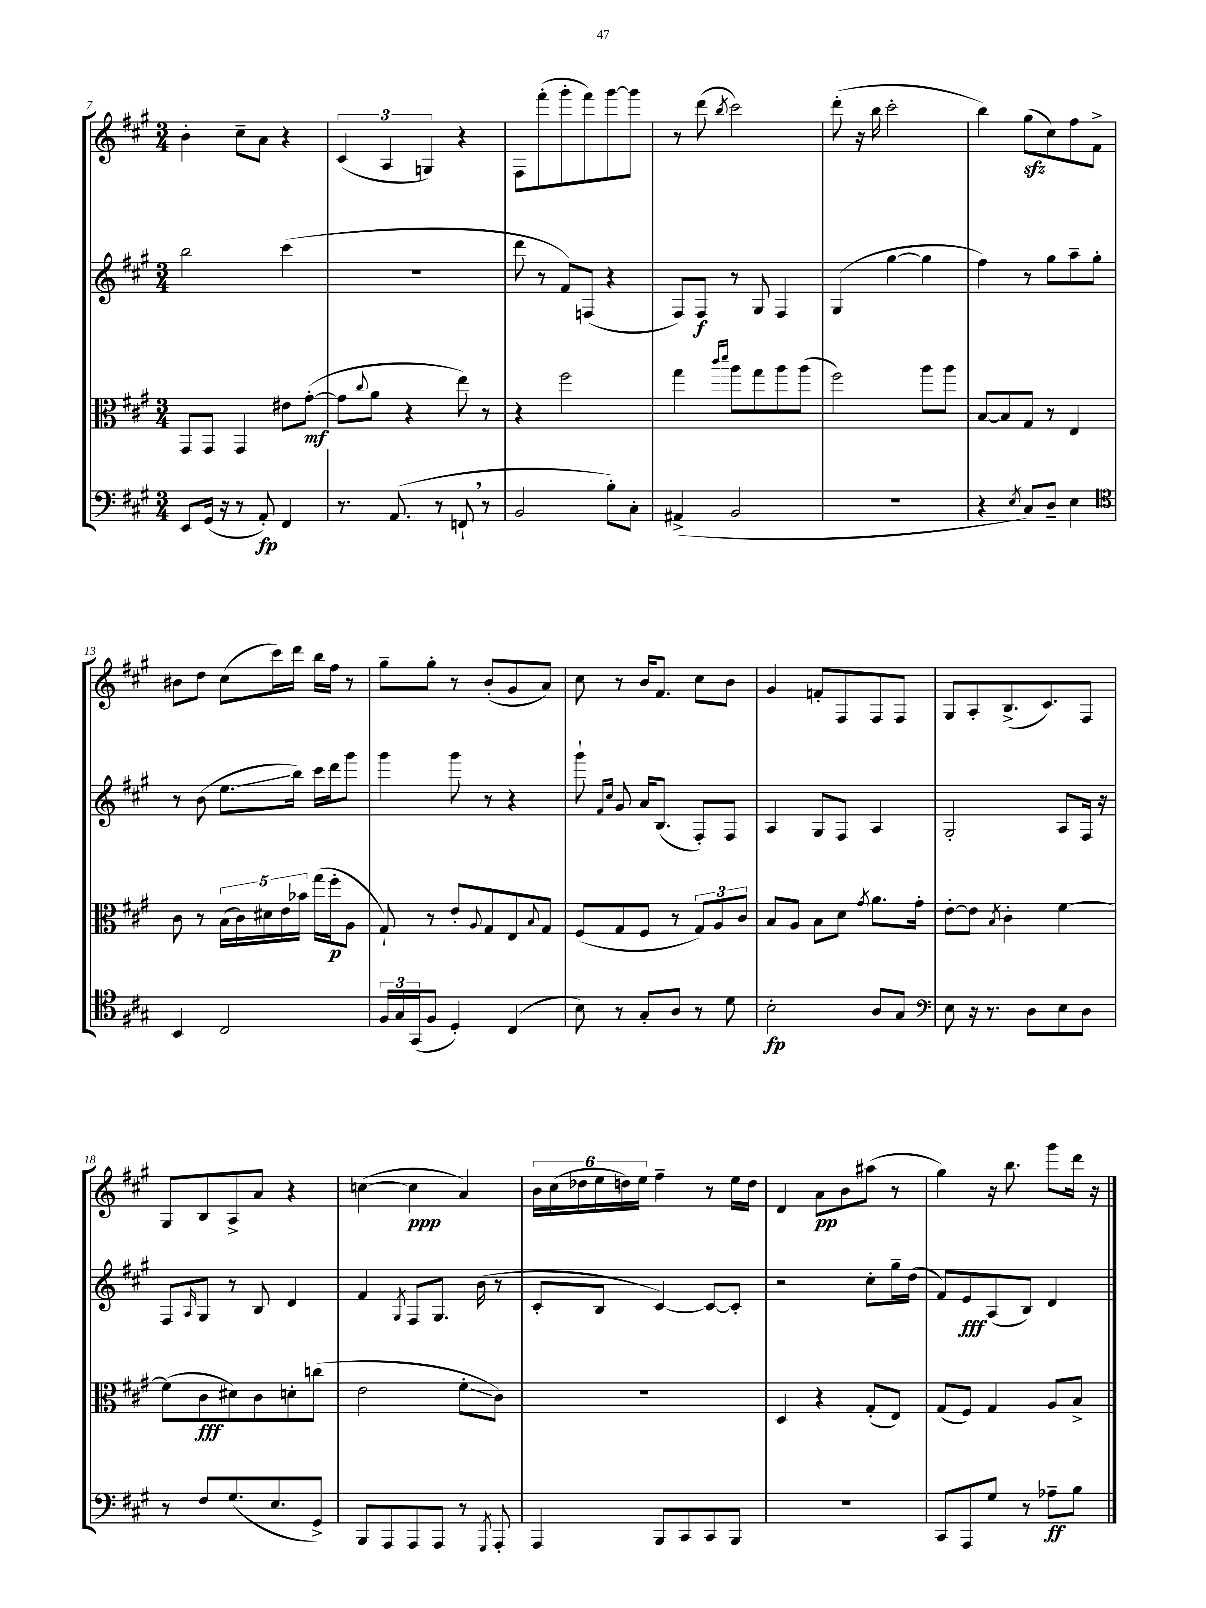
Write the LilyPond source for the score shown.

<<
\new StaffGroup <<
\new Staff = "s0" {
    \clef treble \key a \major \numericTimeSignature \time 3/4
    b'4-. cis''8-- a'8 r4 |
    \tuplet 3/2 { cis'4( a4 g4) } r4 |
    fis8 fis'''8-.( gis'''8-. fis'''8) gis'''8~ gis'''8 |
    r8 d'''8( \acciaccatura { b''8 } cis'''2) |
    d'''8-.( r16 b''16 cis'''2-. |
    b''4) gis''8\sfz( cis''8) fis''8 fis'8-> |
    bis'8 d''8 cis''8( cis'''16) d'''16 b''16 fis''16 r8 |
    gis''8-- gis''8-. r8 b'8-.( gis'8 a'8) |
    cis''8 r8 b'16 fis'8. cis''8 b'8 |
    gis'4 f'8-. fis8 fis8 fis8 |
    gis8 a8-. b8.->( cis'8.) fis8 |
    gis8 b8 a8-> a'8 r4 |
    c''4~( c''4\ppp a'4) |
    \tuplet 6/4 { b'16 cis''16( des''16 e''16 d''16) e''16 } fis''4-- r8 e''16 d''16 |
    d'4 a'8\pp b'8 ais''8( r8 |
    gis''4) r16 b''8. gis'''8 d'''16 r16 \bar "|." |
}
\new Staff = "s1" {
    \clef treble \key a \major \numericTimeSignature \time 3/4
    b''2 cis'''4( |
    R2. |
    d'''8 r8 fis'8) f8( r4 |
    fis8) fis8\f r8 gis8 fis4 |
    gis4( gis''4~ gis''4 |
    fis''4) r8 gis''8 a''8-- gis''8-. |
    r8 b'8( e''8.\glissando b''16) cis'''16 d'''16 gis'''8 |
    gis'''4 gis'''8 r8 r4 |
    gis'''8-! \grace { fis'16 cis''16 } gis'8 a'16 b8.( fis8-.) fis8 |
    a4 gis8 fis8 a4 |
    gis2-. a8 fis16 r16 |
    fis8 \grace { a16 } gis8 r8 b8 d'4 |
    fis'4 \acciaccatura { gis8 } fis8 gis8. b'16( r8 |
    cis'8-. b8 cis'4~) cis'8~ cis'8-. |
    r2 cis''8-. gis''16-- d''16( |
    fis'8) e'8\fff a8( b8) d'4 \bar "|." |
}
\new Staff = "s2" {
    \clef alto \key a \major \numericTimeSignature \time 3/4
    gis,8 gis,8 gis,4 eis'8 gis'8~-.\mf( |
    gis'8 \appoggiatura { cis''8 } a'8 r4 e''8) r8 |
    r4 fis''2 |
    gis''4 \grace { cis'''16 d'''16 } a''8 gis''8 a''8 a''8( |
    fis''2) a''8 a''8 |
    b8~ b8 gis8 r8 e4 |
    cis'8 r8 \tuplet 5/4 { b16( cis'16) dis'16 e'16 bes'16 } gis''16( fis''16-.\p a8 |
    gis8-!) r8 e'8-. \appoggiatura { a8 } gis8 e8 \appoggiatura { b8 } gis8 |
    fis8( gis8 fis8 r8 \tuplet 3/2 { gis8) a8 cis'8 } |
    b8 a8 b8 d'8 \acciaccatura { gis'8 } a'8. gis'16-. |
    e'8~-. e'8 \acciaccatura { b8 } cis'4-. fis'4~ |
    fis'8( cis'8\fff dis'8) cis'8 d'8-. c''8( |
    e'2 fis'8-.\glissando cis'8) |
    R2. |
    d4 r4 gis8-.( e8) |
    gis8( fis8) gis4 a8 b8-> \bar "|." |
}
\new Staff = "s3" {
    \clef bass \key a \major \numericTimeSignature \time 3/4
    e,8 gis,16( r16 r8 a,8-.\fp) fis,4 |
    r8. a,8.( r8 f,8-! \breathe r8 |
    b,2 b8-.) cis8-. |
    ais,4->( b,2 |
    R2. |
    r4 \acciaccatura { e8 } cis8) d8-- e4 |
    \clef tenor b,4 cis2 |
    \tuplet 3/2 { fis16 gis16 gis,16( } fis8 d4-.) cis4( |
    b8) r8 gis8-. a8 r8 d'8 |
    b2-.\fp a8 gis8 |
    \clef bass e8 r16 r8. d8 e8 d8 |
    r8 fis8 gis8.( e8. gis,8->) |
    b,,8 a,,8 a,,8 a,,8 r8 \acciaccatura { gis,,8 } a,,8-. |
    a,,4 b,,8 cis,8 cis,8 b,,8 |
    R2. |
    cis,8 a,,8 gis8 r8 aes8--\ff b8 \bar "|." |
}
>>
>>
\layout { \context { \Score currentBarNumber = #7 } }
